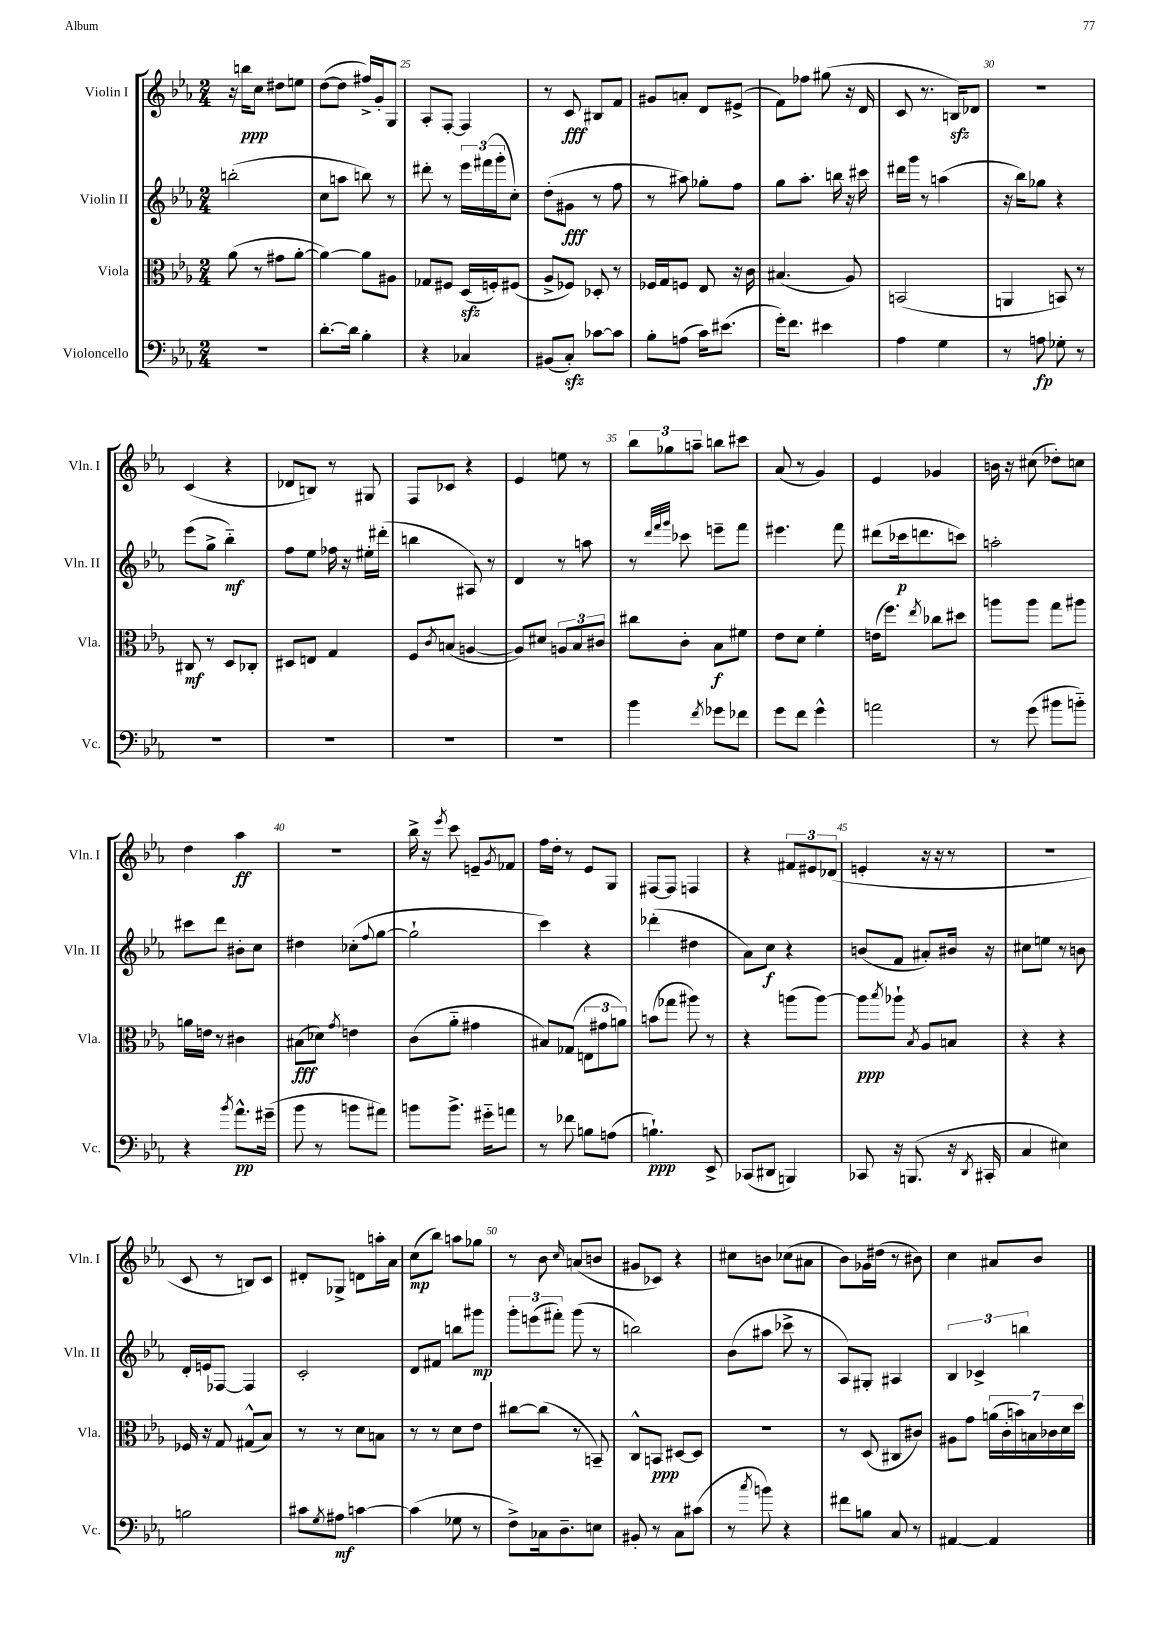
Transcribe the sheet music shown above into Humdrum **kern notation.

**kern	**kern	**kern	**kern
*staff4	*staff3	*staff2	*staff1
*clefF4	*clefC3	*clefG2	*clefG2
*k[b-e-a-]	*k[b-e-a-]	*k[b-e-a-]	*k[b-e-a-]
*M2/4	*M2/4	*M2/4	*M2/4
2r	(8a-\	(2bb'\	16r
.	.	.	16bb\LK
.	8r	.	8cc\J
.	8g#\L	.	8dd#\L
.	[8a-'\J	.	8ee\J
=	=	=	=
[8.d'\L	4a-\_)	8cc\L	([8dd\L
.	.	8aa\J	8dd\]J
16d\]Jk	.	.	.
4B-'\	8a-\]L	8bb\)	16ff#^/LL)
.	.	.	16g'/J
.	8A#\J	8r	8G/J
=	=	=	=
4r	8G-/L	8ddd#'\	8A-'/L
.	8F#/J	8r	[8F'/J
4C-/	(16D/LL	24eee-\LL	4F/]
.	.	(24fff#\	.
.	16F'/J)	.	.
.	.	24ggg'\J	.
.	(8F#/J	8cc'\J)	.
=	=	=	=
(8BB#/L	8A-^/L	(8dd'\L	8r
8C'/J)	8F-/J)	8g#\J	8c/
[8c-\L	8D-'/	8r	8B#/L
8c-\]J	8r	8ff\	8f/J
=	=	=	=
8B-'\L	16F-/LL	8r	8g#/L
.	16G/J	.	.
(8A\J	8F/J	8aa#\)	8a'/J
16c\LK)	8E-/	8gg-'\L	8d/L
(8.e#\J	.	.	.
.	16r	8ff\J	(8e#^/J
.	16c\	.	.
=	=	=	=
16g'\LK)	(4.B#/	8gg\L	8f\L)
8.f\J	.	.	.
.	.	8.aa-'\J	8ff-\J
4e#\	.	.	(8gg#\
.	.	16bb\	.
.	8A-/)	16r	16r
.	.	16ccc#\	16d/
=	=	=	=
4A-\	(2BB/	16ddd#\LL	8c/
.	.	16ggg\JJ	.
.	.	8r	8.r
4G\	.	(4aa\	.
.	.	.	16B/LK)
.	.	.	8d-/J
=	=	=	=
8r	4AA/	16r	2r
.	.	16bb-\LK)	.
8A\	.	8gg-\J	.
8G-'\	8BB/)	4r	.
8r	8r	.	.
=	=	=	=
2r	8C#/	(8eee-\L	(4c/
.	8r	8gg^\J	.
.	8D/L	4bb-'~\)	4r
.	8C-'/J	.	.
=	=	=	=
2r	8D#/L	8ff\L	8d-/L
.	8E/J	8ee-\J	8B/J)
.	4G/	16ff-\	8r
.	.	16r	.
.	.	16ee#'\LL	8G#/
.	.	(16ddd#'\JJ	.
=	=	=	=
2r	8F/L	4bb\	8F/L
.	8qc/	.	.
.	(8B/J	.	8c-/J
.	[4A/	8A#/)	4r
.	.	8r	.
=	=	=	=
2r	8A/]L)	4d/	4e-/
.	8d#/J	.	.
.	12A/L	8r	8ee\
.	12B-/	.	.
.	.	8aa\	8r
.	12c#/J	.	.
=	=	=	=
4b-\	8cc#\L	8r	12bb-\L
.	.	.	12gg-\
.	.	32qqddd/LLL	.
.	.	32qqfff/	.
.	.	32qqggg/JJJ	.
.	8c'\J	8ccc-\	.
.	.	.	12aa~\J
8qf/	.	.	.
8g-\L	8B-\L	8eee~\L	8bb\L
8f-\J	8f#\J	8fff\J	8ccc#\J
=	=	=	=
8g\L	8e-\L	4.eee#\	(8a-/
8f\J	8d\J	.	8r
4g^^\	4f'\	.	4g/)
.	.	8fff\	.
=	=	=	=
2a\	(16e\LK	(8ddd#\L	4e-/
.	8.ff\J)	.	.
.	.	16ccc-\k	.
.	.	8.ddd\	.
.	8qee-/	.	.
.	8cc-\L	.	4g-/
.	8dd#\J	8ccc\J)	.
=	=	=	=
8r	8aa\L	2aa'\	16b\
.	.	.	16r
(8g\	8aa\J	.	(8cc#\
8b#\L	8gg\L	.	8dd-'\L)
8b'~\J)	8aa#\J	.	8cc\J
=	=	=	=
4r	16a\LL	8ccc#\L	4dd\
.	16e\JJ	.	.
.	8r	8ddd\J	.
8qb-/	.	.	.
8.a-^^\L	4c#\	8b#'\L	4aa-\
.	.	8cc\J	.
(16g#~\Jk	.	.	.
=	=	=	=
8b-\	(8B#\L	4dd#\	2r
8r	8d-\J)	.	.
.	8qg/	.	.
8b\L	4e\	(8cc-'\L	.
.	.	8qqff/	.
8a#\J)	.	[8gg\J	.
=	=	=	=
8b\L	(8c\L	2gg`\]	16bb-^\
.	.	.	16r
.	.	.	8qeee-/
8.b^\J	8a-'~\J	.	8ccc\
.	4g#\	.	8e~/L
16g#'~\LK	.	.	.
.	.	.	8qg/
8a\J	.	.	8f-/J
=	=	=	=
8r	8B#/L)	4ccc\)	16ff\LL
.	.	.	16dd'\JJ
8f-\	(8G-/J	.	8r
8B\L	12E\L	4r	8e-/L
.	12g#\	.	.
(8A\J	.	.	8G/J
.	12a\J)	.	.
=	=	=	=
4.B`\)	(8b\L	(4ddd-'\	[8F#/L
.	8gg-\J	.	8F#/]J
.	8aa#\)	4dd#\	4F/
8EE-^/	8r	.	.
=	=	=	=
(8CC-/L	4r	8a-\L)	4r
8DD#/J	.	8cc\J	.
4BBB/)	(8aa\L	4r	12f#/L
.	.	.	12e#/
.	[8aa\J)	.	.
.	.	.	(12d-/J
=	=	=	=
8CC-/	8aa\]L	(8b/L	4e'/
.	8qbb-/	.	.
16r	8aa-`\J	8f/J	.
(8.BBB/	.	.	.
.	8qB-/	.	.
.	8A-/L	8a#'/L)	16r
.	.	.	16r
16r	8B/J	16b#/Jk	8r
8qDD/	.	.	.
16CC#'/	.	16r	.
=	=	=	=
4C/	4r	8cc#\L	2r
.	.	8ee\J	.
4E#\)	4r	8r	.
.	.	8b\	.
=	=	=	=
2B\	16F-/	16d'/LL	8c/
.	16r	16e/J	.
.	8G/	[8F-/J	8r
.	(8G#^^/L	4F-/]	8B/L)
.	8B-/J)	.	8c/J
=	=	=	=
8c#\L	8r	2c'/	8d#'/L
8qG/	.	.	.
8A#\J	8r	.	8G-^/J
[4c\	8d\L	.	8d\L
.	8B\J	.	16aa'\L
.	.	.	16a-\JJ
=	=	=	=
(4c\]	8r	8d/L	(8cc\L
.	8r	8f#/J	8bb-\J)
8G-\	8d\L	8bb\L	8aa\L
8r	8e-\J	8ggg#\J	8gg-\J
=	=	=	=
8F^\L)	[8cc#\L	12ggg'\L	8r
.	.	(12eee\	.
16C-\k	(8cc#\]J	.	8b-\
.	.	12fff#'\J)	.
8.D~\	.	.	.
.	.	.	16qqcc/
.	8r	(8ggg\	(8a/L
8E\J	8BB~/)	8r	8b/J
=	=	=	=
8BB#'/	8C^^/L	2bb\)	8g#/L
8r	8BB/J	.	8c-/J)
8C\L	[8D#/L	.	4r
(8c#\J	8D#/]J	.	.
=	=	=	=
8r	2r	(8b-\L	8cc#\L
8qcc/	.	.	.
8b\)	.	8aa#\J	8b\J
4r	.	8ccc-^\	(8cc-\L
.	.	8r	8a#\J
=	=	=	=
8f#\L	8r	8A-/L)	8b-\L)
8B\J	(8D/	8G#'/J	16g-\L
.	.	.	(16dd#\JJ
8C/	8C#/L	4A#/	8r
8r	8c#/J)	.	8b#\)
=	=	=	=
[4AA#/	8A#\L	6B-/	4cc\
.	8g\J	.	.
.	.	6c-^/	.
4AA#/]	(28a\LL	.	8a#/L
.	28c'\	.	.
.	28b\)	.	.
.	.	6bb\	.
.	28B\	.	.
.	.	.	8b-/J
.	28c-\	.	.
.	28d\	.	.
.	28dd\JJ	.	.
==	==	==	==
*-	*-	*-	*-
